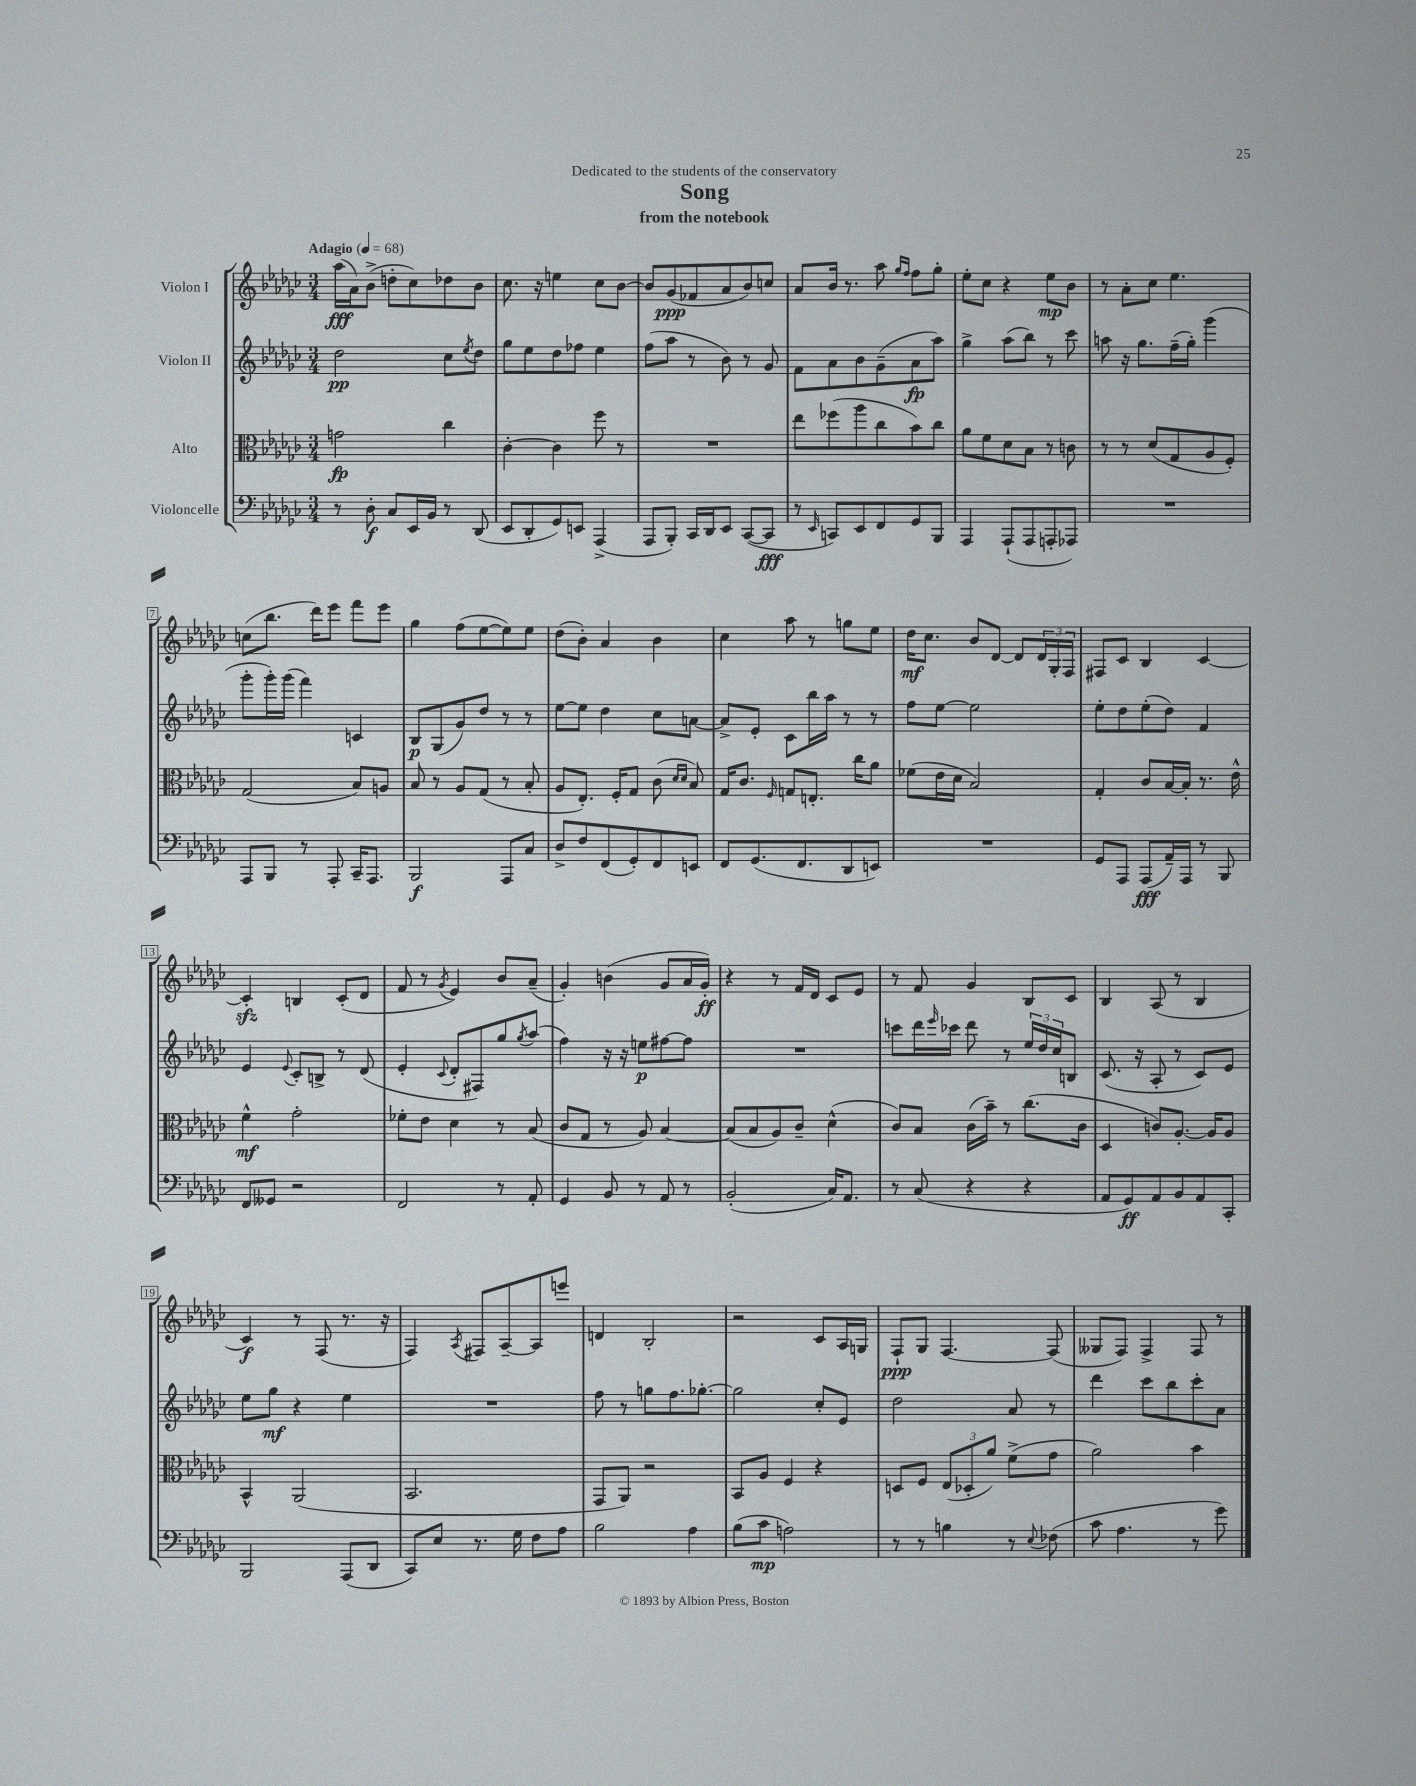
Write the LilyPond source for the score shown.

\header { title = "Song" subtitle = "from the notebook" dedication = "Dedicated to the students of the conservatory" }
<<
\new StaffGroup <<
\new Staff = "s0" \with { instrumentName = "Violon I" } {
    \clef treble \key ges \major \numericTimeSignature \time 3/4 \tempo "Adagio" 4 = 68
    aes''16\fff( aes'16) bes'8->( d''8-. ces''8) des''8 bes'8 |
    ces''8. r16 e''4 ces''8 bes'8~ |
    bes'8 ges'8\ppp( fes'8 aes'8 bes'8) c''8 |
    aes'8 bes'16 r8. aes''8 \grace { ges''16 f''16 } f''8 ges''8-. |
    ees''8-. ces''8 r4 ees''8\mp bes'8 |
    r8 aes'8-. ces''8 ees''4. |
    c''8( bes''8. des'''16) ees'''8 f'''8 ees'''8 |
    ges''4 f''8( ees''8~ ees''8) ees''8 |
    des''8( bes'8-.) aes'4 bes'4 |
    ces''4 aes''8 r8 g''8 ees''8 |
    des''16\mf ces''8. bes'8 des'8~ des'8 \tuplet 3/2 { des'16 ges16-. f16 } |
    fis8 ces'8 bes4 ces'4~ |
    ces'4-.\sfz b4 ces'8-.( des'8 |
    f'8 r8 \acciaccatura { ges'8 } ees'4) bes'8 aes'8--( |
    ges'4-.) b'4( ges'8 aes'16 ges'16-.\ff) |
    r4 r8 f'16 des'16 ces'8 ees'8 |
    r8 f'8 ges'4 bes8 ces'8 |
    bes4 aes8( r8 bes4 |
    ces'4\f) r8 f8( r8. r16 |
    f4) \acciaccatura { aes8 } fis8 aes8~-- aes8 e'''8 |
    d'4 bes2-. |
    r2 ces'8 aes16 g16 |
    f8-!\ppp ges8 f4.~ f8( |
    geses8 f8) f4-> f8 r8 \bar "|." |
}
\new Staff = "s1" \with { instrumentName = "Violon II" } {
    \clef treble \key ges \major \numericTimeSignature \time 3/4
    des''2\pp ces''8 \acciaccatura { ees''8 } des''8 |
    ges''8 ees''8 des''8 fes''8 ees''4 |
    f''8( aes''8 r8 bes'8) r8 ges'8 |
    f'8 aes'8 bes'8 ges'8--( aes'8\fp aes''8) |
    ges''4-> aes''8( bes''8) r8 ces'''8 |
    a''8 r16 ges''8. f''16--( ges''16-.) ges'''4( |
    ges'''8-. ges'''16-.) ges'''16( f'''4) c'4 |
    bes8\p ges8( ges'8) des''8 r8 r8 |
    ees''8~ ees''8 des''4 ces''8 a'8~ |
    a'8-> ees'8-. ces'8 bes''16 aes''16 r8 r8 |
    f''8 ees''8~ ees''2 |
    ees''8-. des''8 ees''8-.( des''8) f'4 |
    ees'4 \appoggiatura { ees'8 } ces'8-. b8-> r8 des'8( |
    ees'4-. \appoggiatura { ces'8 } des'8-. fis8) ges''8 \acciaccatura { ges''8 } aes''8( |
    f''4) r16 r16 e''8\p fis''8~ fis''8 |
    R2. |
    c'''8 des'''16 \grace { ees'''16 } ces'''16 des'''8 r8 \tuplet 3/2 { ees''16 des''16 ces''16 } b8 |
    ces'8.( r16 aes8-. r8 ces'8) ees'8 |
    ees''8 ges''8\mf r4 ees''4 |
    R2. |
    f''8 r8 g''8 f''8. ges''8.~-. |
    ges''2 ces''8-. ees'8 |
    des''2 aes'8 r8 |
    des'''4 ces'''8 bes''8 ces'''8-. aes'8 \bar "|." |
}
\new Staff = "s2" \with { instrumentName = "Alto" } {
    \clef alto \key ges \major \numericTimeSignature \time 3/4
    g'2\fp ces''4 |
    ces'4~-. ces'4 f''8 r8 |
    R2. |
    ees''8 fes''8( aes''8 ces''8 bes'8) ces''8 |
    aes'8 f'8 des'8 bes8 r8 c'8 |
    r8 r8 des'8( ges8 aes8 f8-.) |
    ges2( bes8) a8 |
    bes8 r8 aes8 ges8( r8 bes8-. |
    aes8 ees8.-.) f16-. ges8 ces'8( \grace { des'16 des'16 } bes8) |
    ges16 ces'8. \grace { f16 } g8 e8.-. ces''16 aes'8 |
    fes'8( ees'16 des'16 bes2) |
    ges4-. ces'8 bes16~ bes16-. r8. ees'16-^ |
    f'4-^\mf ges'2-. |
    fes'8-. ees'8 des'4 r8 bes8( |
    ces'8 ges8 r8 aes8) bes4~ |
    bes8( bes8 aes8) ces'8-- des'4-^( |
    ces'8) bes8 ces'16( bes'16--) r8 ces''8.( ces'16 |
    des4 c'8) aes8.~-. aes16 aes8 |
    bes,4-^ aes,2( |
    bes,2. |
    ges,8 aes,8) r2 |
    bes,8 aes8 f4 r4 |
    d8 f8 \tuplet 3/2 { ees8( des8-. aes'8) } f'8->( ges'8 |
    aes'2) bes'4 \bar "|." |
}
\new Staff = "s3" \with { instrumentName = "Violoncelle" } {
    \clef bass \key ges \major \numericTimeSignature \time 3/4
    r8 des8-.\f ces8 ees,16 bes,16 r8 des,8( |
    ees,8 des,8-. ges,8) e,8 aes,,4->( |
    aes,,8 bes,,8-.) ces,16 des,16 ees,8 ces,8~( ces,8\fff |
    r8 \grace { ees,16 } c,8) ees,8 f,8 ges,8 bes,,8 |
    aes,,4 aes,,8-!( aes,,8 a,,8-. aes,,8) |
    R2. |
    aes,,8 bes,,8 r8 aes,,8-. ces,16-- aes,,8. |
    bes,,2\f aes,,8 ces8 |
    des8-> f8 f,8( ges,8-.) f,8 e,8 |
    f,8 ges,8.( f,8. des,8 e,8) |
    R2. |
    ges,8 aes,,8 aes,,8\fff( aes,16--) aes,,16 r8 bes,,8 |
    f,8 geses,8 r2 |
    f,2 r8 aes,8-. |
    ges,4 bes,8 r8 aes,8 r8 |
    bes,2-.( ces16) aes,8. |
    r8 ces8( r4 r4 |
    aes,8 ges,8\ff) aes,8 bes,8 aes,8 ces,8-. |
    bes,,2 aes,,8( des,8 |
    ces,8) ees8 r8. ges16 f8 aes8 |
    bes2 aes4 |
    bes8( ces'8\mp a2) |
    r8 r8 b4 r8 \appoggiatura { ees8 } fes8( |
    ces'8 aes4. r8 ges'8) \bar "|." |
}
>>
>>
\layout { \context { \Score \override BarNumber.stencil = #(make-stencil-boxer 0.1 0.3 ly:text-interface::print) } }
